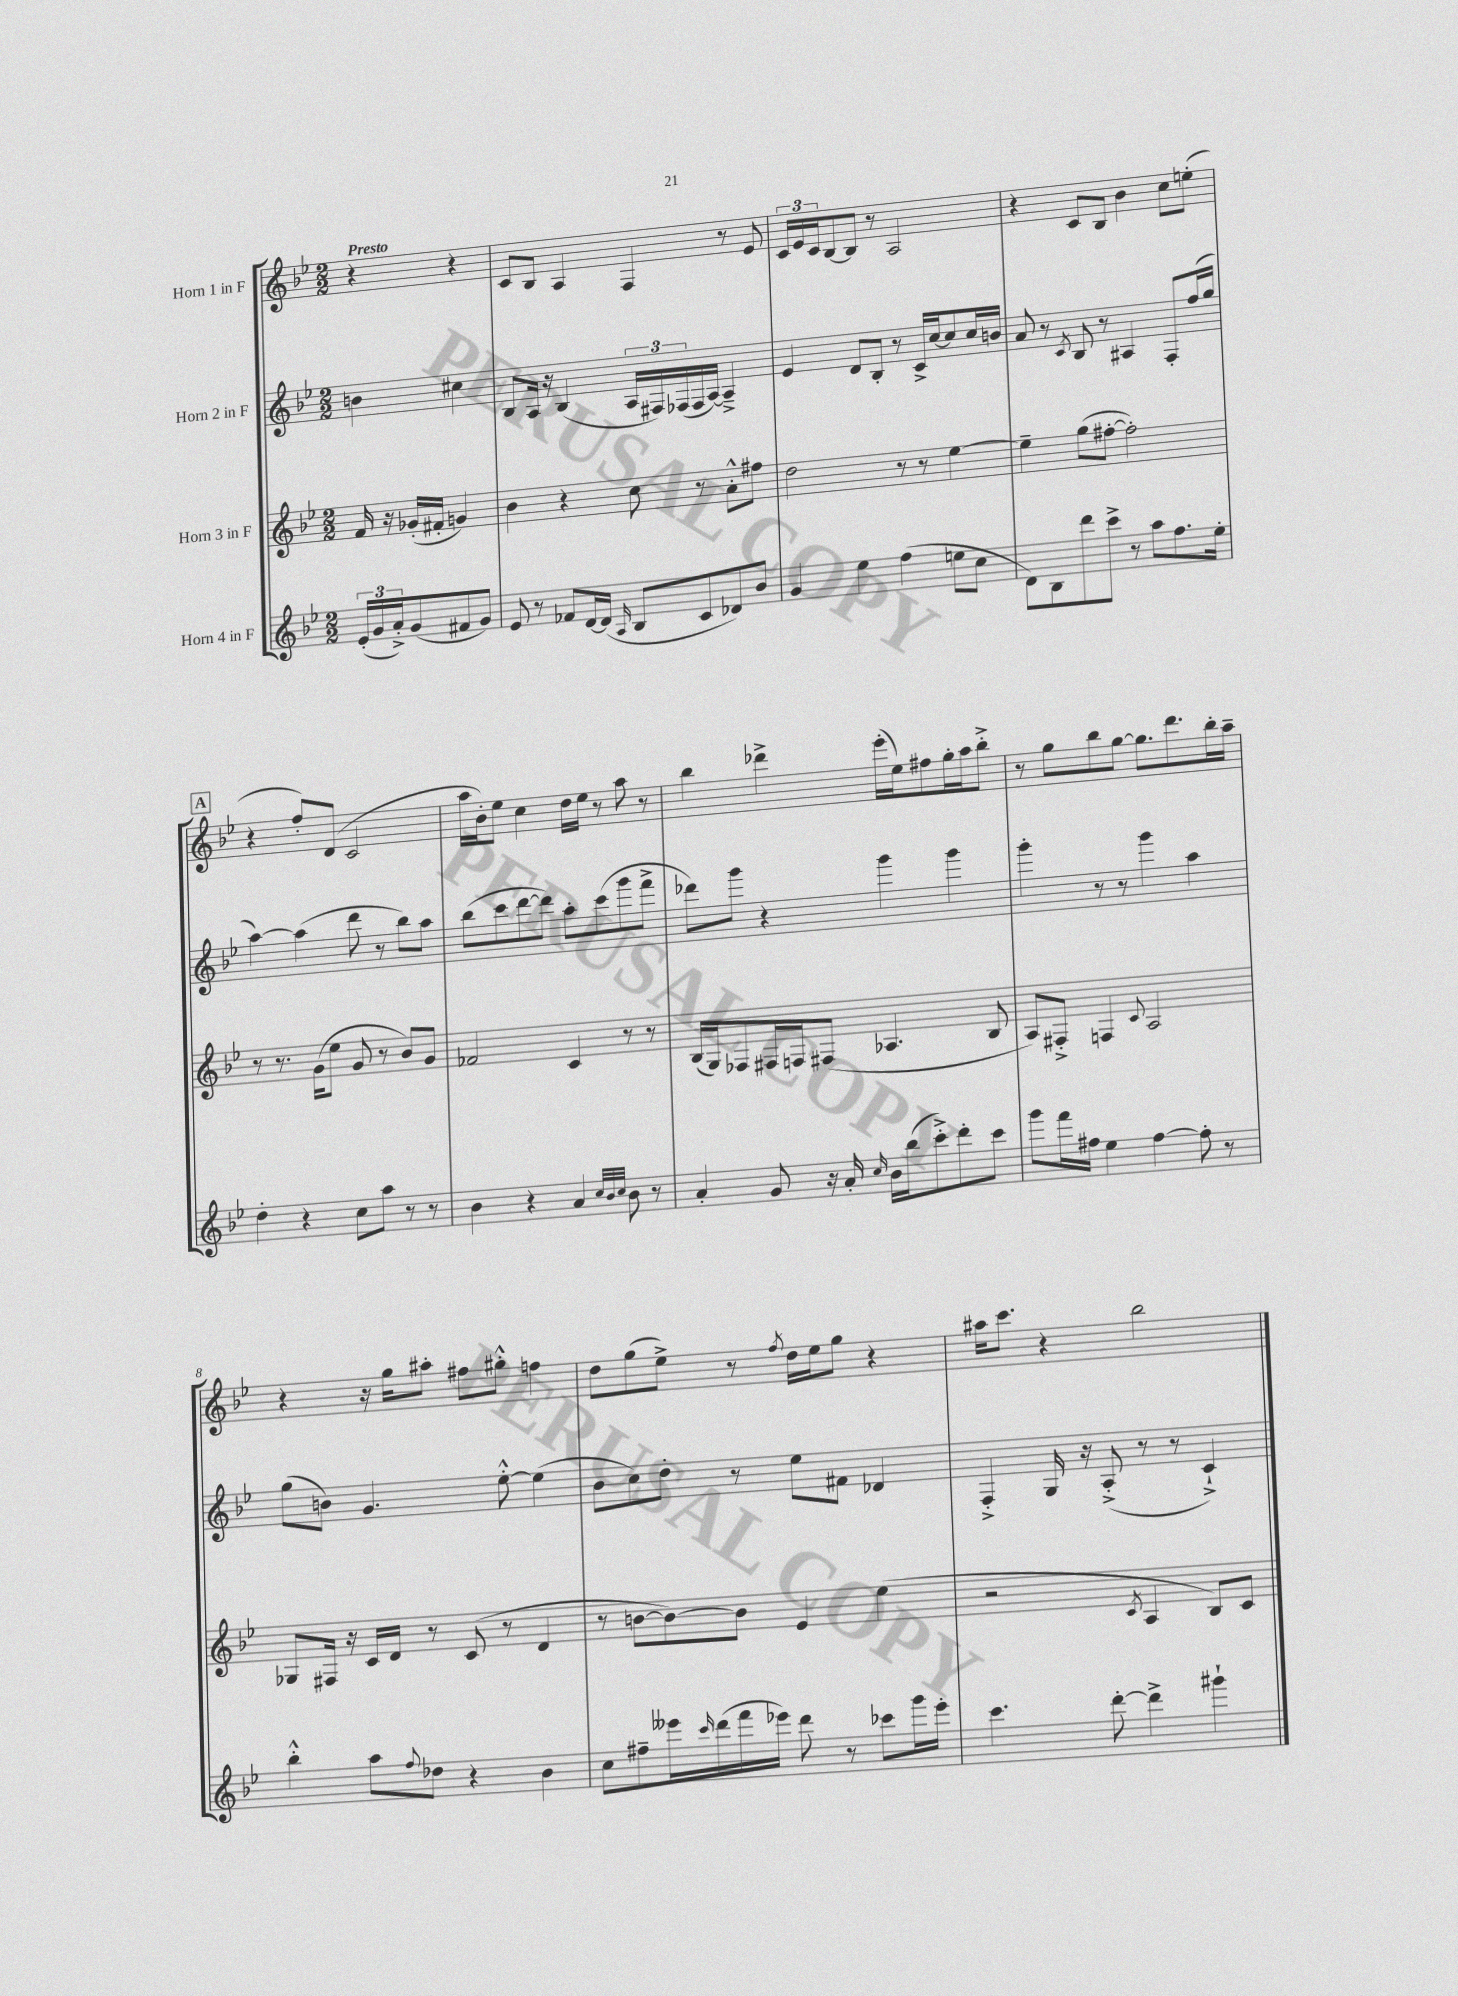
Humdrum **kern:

**kern	**kern	**kern	**kern
*staff4	*staff3	*staff2	*staff1
*clefG2	*clefG2	*clefG2	*clefG2
*k[b-e-]	*k[b-e-]	*k[b-e-]	*k[b-e-]
*M2/2	*M2/2	*M2/2	*M2/2
(24e-'	16f	4b	4r
24g	.	.	.
.	16r	.	.
24a'^)	.	.	.
(8g	(16g-'	.	.
.	16f#'	.	.
8f#	4g)	4cc#	4r
8g)	.	.	.
=	=	=	=
8e-	4b-	8B-	8c
8r	.	16A	8B-
.	.	16r	.
8f-	4r	(4B-	4A
[16d	.	.	.
(16d]	.	.	.
16qqA	.	.	.
8B-	8cc	24A	4F
.	.	24F#)	.
.	.	(24F-	.
8c	8r	16F-	.
.	.	[16A)	.
8d-)	8a'^^	4A~^]	8r
8b-	8ff#	.	8e-
=	=	=	=
4g	2dd	4e-	24c
.	.	.	24e-
.	.	.	24c
.	.	.	[8B-
4ee-	.	8d	8B-]
.	.	8B-'	8r
(4ff	8r	8r	2A
.	8r	16c^	.
.	.	[16cc	.
8ee	[4ee-	8cc]	.
8cc	.	16cc	.
.	.	16b	.
=	=	=	=
8d)	4ee-~]	8a	4r
8B-	.	8r	.
.	.	8qc	.
8ddd	(8gg	8B-	8c
8ccc^	[8ff#'	8r	8B-
8r	2ff#'])	4A#	4b-
8aa	.	.	.
8.ff	.	8F'	8cc
.	.	(16ff	(8ee'
16ee-'	.	16gg	.
=	=	=	=
4dd'	8r	[4aa)	4r
.	8.r	.	.
4r	.	(4aa]	8ff')
.	(16g	.	.
.	8ee-	.	(8d
8cc	8g	8ddd	2c
8aa	8r	8r	.
8r	8b-)	8bb-)	.
8r	8g	8aa	.
=	=	=	=
4b-	2f-	(8bb-	16aa
.	.	.	16b-')
.	.	8ccc	8ee-
4r	.	[8ddd	4cc
.	.	8ddd])	.
4a	4c	8aa'	16dd
.	.	.	16ee-
.	.	(8ccc	8r
32qqcc	.	.	.
32qqb-	.	.	.
32qqcc	.	.	.
8b-	8r	8ggg	8aa
8r	8r	8fff^	8r
=	=	=	=
4a'	(16B-	8ddd-)	4bb-
.	16G)	.	.
.	8F-	8ggg	.
8g	16F#	4r	4ddd-^
.	16F	.	.
16r	(8F#	.	.
16a'	.	.	.
16qqcc	.	.	.
16b-	4.A-	4ggg	(16eee-'
(16bb-	.	.	16ee-)
8ccc'^)	.	.	8ff#
8ddd'	.	4ggg	16gg'
.	.	.	16aa
8ccc	8B-	.	8bb-'^
=	=	=	=
8ggg	8A)	4ggg'	8r
16fff	8F#'^	.	8gg
16ff#	.	.	.
4ee-	4F	8r	8bb-
.	.	8r	[8gg
.	8qqc	.	.
[4ff#	2A	4ggg	8.gg]
.	.	.	8.ddd
8ff#']	.	4aa	.
8r	.	.	16bb-'
.	.	.	16aa~
=	=	=	=
4bb-'^^	8G-	(8gg	4r
.	16F#	8b)	.
.	16r	.	.
8aa	16c	4.g	16r
.	16d	.	16gg
8qqff	.	.	.
8dd-	8r	.	8aa#'
4r	(8c	.	8ff#
.	8r	[8ee-'^^	8gg#'^^
4b-	4d	(4ee-]	4ff
=	=	=	=
8cc	8r	8b-	8dd
8ff#~	[8b	8cc)	(8gg
16eee--	8b_)	8dd'	8ee-^)
16qqccc	.	.	.
(16ddd	.	.	.
16fff	8b]	8r	8r
16eee-)	.	.	.
.	.	.	8qff
8ddd	4e-	8ee-	16dd
.	.	.	16ee-
8r	.	8f#	8gg
8ccc-	(4ee-	4d-	4r
16ggg	.	.	.
16eee-'	.	.	.
=	=	=	=
4.ccc	2r	4F'^	16aa#
.	.	.	8.ccc
.	.	16G	4r
.	.	16r	.
[8ddd'	.	(8A'^	.
.	8qc	.	.
4ddd^]	4A	8r	2bb-
.	.	8r	.
4ggg#`	8B-)	4c`^)	.
.	8c	.	.
==	==	==	==
*-	*-	*-	*-
